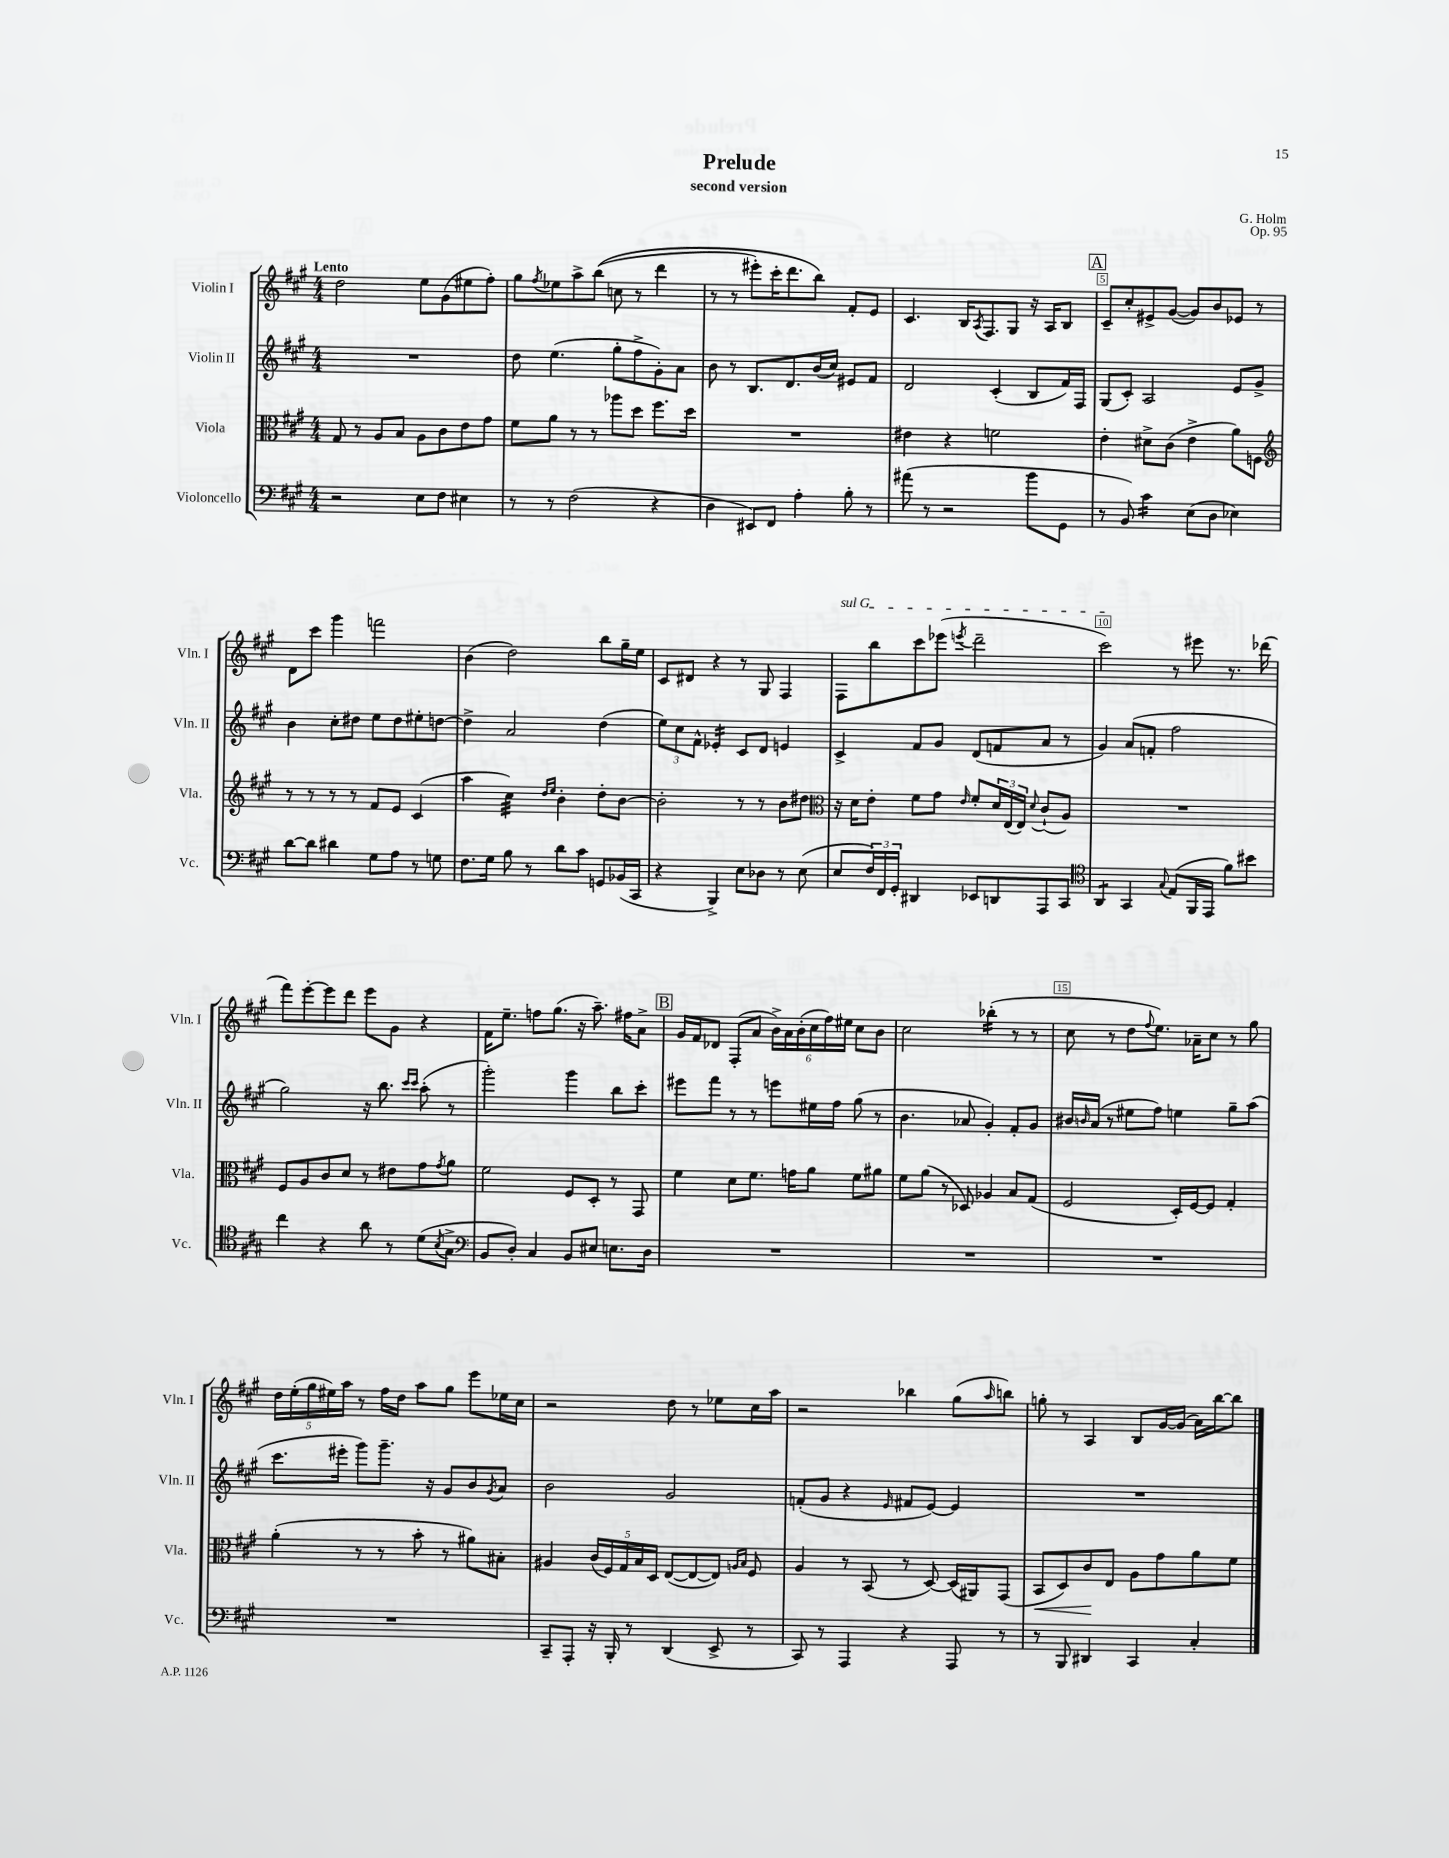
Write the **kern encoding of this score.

**kern	**kern	**kern	**kern
*staff4	*staff3	*staff2	*staff1
*clefF4	*clefC3	*clefG2	*clefG2
*k[f#c#g#]	*k[f#c#g#]	*k[f#c#g#]	*k[f#c#g#]
*M4/4	*M4/4	*M4/4	*M4/4
2r	8G#	1r	2dd
.	8r	.	.
.	8A	.	.
.	8B	.	.
8E	8A	.	8ee
8F#	8c#	.	(8g#
4E#	8e	.	8ee#
.	8g#	.	8ff#')
=	=	=	=
8r	8f#	8dd	8gg#
.	.	.	8qff#
8r	8a	(4.ee	8ee-
(2F#	8r	.	8aa^
.	8r	.	&((8bb
.	8aa-	8gg#'	8cc
.	8dd	8ff#^	8r
4r	8.ff#	8g#')	4ddd
.	.	8a	.
.	16dd	.	.
=	=	=	=
4D	1r	8b	8r
.	.	8r	8r
8EE#)	.	8.B	8eee#')
8FF#	.	.	16ccc#'
.	.	8.d	8.ddd
4A'	.	.	.
.	.	(16b	8bb&)
.	.	16cc#)	.
8B'	.	8e#	8f#'
8r	.	8f#	8e
=	=	=	=
(8a#	4e#	2d	4.c#
8r	.	.	.
2r	4r	.	.
.	.	.	16B
.	.	.	8qA
.	.	.	8.F#
.	2f	(4c#'	.
.	.	.	8G#
8b	.	8B	16r
.	.	.	16A
8GG#	.	16f#)	8B
.	.	16F#	.
=	=	=	=
8r	4e'	(8G#	8c#~
8BB)	.	8c#')	8cc#'
4c#	8d#^	2A	8e#^
.	(8c#	.	([8g#
(8E	4e^	.	8g#])
8D	.	.	8b
4E-)	8a)	8e	8e-
.	8F	8g#^	8r
=	=	=	=
*	*clefG2	*	*
[8d	8r	4b	8d
8d]	8r	.	8ccc#
4d#	8r	8cc#'	4ggg#
.	8r	8dd#	.
8G#	8f#	8ee	2fff
8A	8e	8dd#	.
8r	(4c#	8ee#'	.
8G	.	[8dd	.
=	=	=	=
8.F#	4aa	4dd^]	(4b
16G#	.	.	.
8B	4cc#)	2a	2dd)
8r	.	.	.
.	16qqdd	.	.
.	16qqee	.	.
8d	4b'	.	.
8c#	.	.	.
8GG	8dd'	(4dd	8bb
(16BB-	[8b	.	16gg#~
16CC#	.	.	16ee
=	=	=	=
4r	2b']	12ee)	8c#
.	.	12cc#	.
.	.	.	8d#
.	.	12f#^^	.
4BBB^)	.	4e-'	4r
8E	8r	8c#	8r
8D-	8r	8d	8G#
8r	8b	4e	4F#
(8E	8dd#	.	.
=	=	=	=
*	*clefC3	*	*
8E	16r	4c#^	8F#
.	16d	.	.
24F#)	8e'	.	8bb
24FF#	.	.	.
24GG#'	.	.	.
4DD#	8f#	8f#	8ccc#
.	8g#	8g#	(8eee-
.	16qqe	.	8qeee
8EE-	8f#'	(8d	2ddd~
8DD	24d	8f	.
.	(24E	.	.
.	24E)	.	.
.	8qqd	.	.
8AAA	(8c#`	8a	.
8CC#	8A)	8r	.
=	=	=	=
*clefC4	*	*	*
4AA	1r	4g#)	2ccc#)
4GG#	.	(8a	.
.	.	8f'	.
8qqG#	.	.	.
(8E	.	2ff#	8r
16FF#	.	.	8eee#
16EE	.	.	.
8f#)	.	.	8.r
8b#	.	.	.
.	.	.	(16ddd-
=	=	=	=
4cc#	8F#	2gg#)	8fff#)
.	8A	.	[8eee'
4r	8c#	.	8eee]
.	8d	.	8ddd
8a	8r	16r	8eee
.	.	8.bb	.
8r	8e#	.	8g#
.	.	16qqccc#	.
.	.	16qqccc#	.
(8d	8g#	(8aa'	4r
8qB	8qg#	.	.
8G#^	8a	8r	.
=	=	=	=
*clefF4	*	*	*
8BB	2f#	2ggg#')	16f#
.	.	.	8.ee~
8D')	.	.	.
4C#	.	.	8ff
.	.	.	(8.gg#
8BB	8F#	4ggg#	.
.	.	.	16r
8E#	8D'	.	8.aa~)
8.E	8r	8bb	.
.	.	.	16ff#
.	8GG#	8ccc#'	8a^
16D	.	.	.
=	=	=	=
1r	4f#	8eee#	16g#
.	.	.	16f#
.	.	8fff#	8d-
.	8d	8r	(8F#'
.	8.f#	8r	8a
.	.	8eee	24b^)
.	.	.	24a
.	16g	.	.
.	.	.	(24b'
.	8a	16ee#	24cc#
.	.	.	24ff#)
.	.	16ff#	.
.	.	.	24ee#
.	8f#	(8gg#	8cc#
.	8a#	8r	8b
=	=	=	=
1r	8f#	4.b	2cc#
.	(8a	.	.
.	8r	.	.
.	8D-)	8a-	.
.	4A-	4g#')	(4bb-'
.	8B	8f#'	8r
.	(8G#	8g#	8r
=	=	=	=
1r	2F#	16b#	8cc#
.	.	16qqb	.
.	.	(16a	.
.	.	8r	8r
.	.	8ee#	8dd
.	.	.	8qqff#
.	.	8ff#)	8.ee)
.	16D')	4ee	.
.	[16F#	.	16a-~
.	8F#]	.	8cc#
.	4G#'	8gg#~	8r
.	.	(8aa	8gg#
=	=	=	=
1r	(4a'	8.ccc#	20dd
.	.	.	(20ee'
.	.	.	20gg#
.	.	.	20ee#)
.	.	16eee#'	.
.	.	.	20aa
.	8r	8ggg#)	8r
.	8r	8.ggg#~	16ff#
.	.	.	16dd
.	8b'	.	8aa
.	.	16r	.
.	8r	8g#	8gg#
.	8a#)	8b	8eee
.	.	8qg#	.
.	8B#'	8a	16ee-
.	.	.	16cc#
=	=	=	=
8CC#~	4A#	2b	2r
8AAA'	.	.	.
16r	(20c#	.	.
.	20F#)	.	.
16BBB'	.	.	.
.	20G#	.	.
8r	.	.	.
.	20B	.	.
.	20D	.	.
(4DD	([8E	2g#	8dd
.	8E_	.	8r
8EE^	8E])	.	8ee-
.	16qqA	.	.
.	16qqB	.	.
8r	8F#	.	16cc#
.	.	.	16aa
=	=	=	=
8CC#)	4A	(8f'	2r
8r	.	8g#	.
4AAA	8r	4r	.
.	(8BB	.	.
.	.	16qqe	.
4r	8r	8f#	4bb-
.	[8D)	[8e)	.
8AAA	(16D]	4e]	(8gg#
.	16AA#)	.	.
.	.	.	16qqaa
8r	(8GG#	.	8bb)
=	=	=	=
8r	8BB	1r	8gg'
8BBB	8D)	.	8r
4DD#	8c#	.	4A
.	8E	.	.
4CC#	8A	.	8B
.	8g#	.	[16g#
.	.	.	(16g#]
4C#'	8a	.	16a)
.	.	.	[16bb
.	8f#	.	8bb]
==	==	==	==
*-	*-	*-	*-
